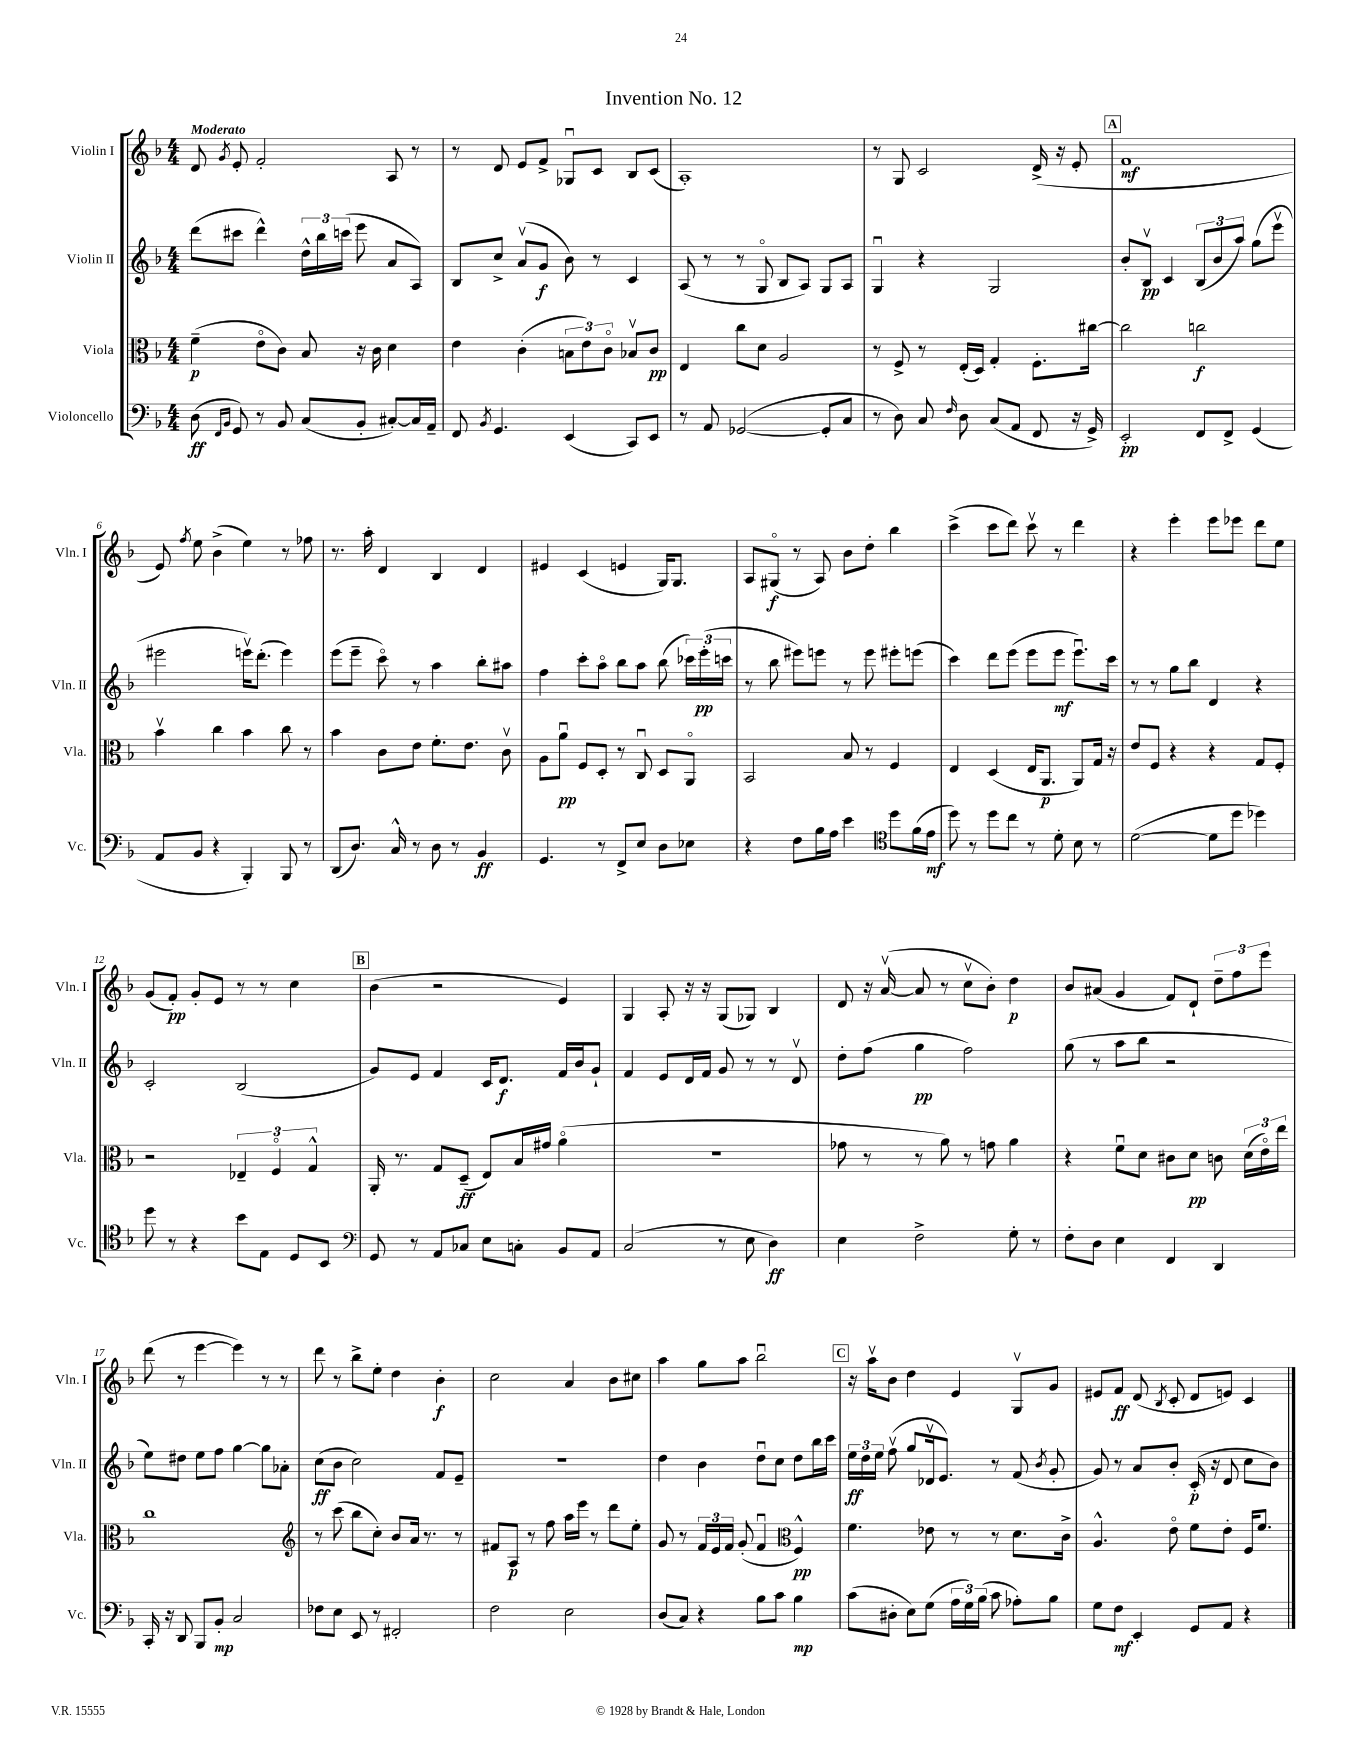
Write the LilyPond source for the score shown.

\header { title = "Invention No. 12" }
<<
\new StaffGroup <<
\new Staff = "s0" \with { instrumentName = "Violin I" shortInstrumentName = "Vln. I" } {
    \clef treble \key f \major \numericTimeSignature \time 4/4 \tempo "Moderato"
    \autoBeamOff d'8 \acciaccatura { g'8 } e'8-. f'2-. a8 r8 |
    r8 d'8 e'8[ f'8]-> ges8[\downbow c'8] bes8[ c'8]( |
    a1-.) |
    r8 g8 c'2 d'16->( r16 e'8-. |
    \mark \markup { \box "A" } f'1\mf |
    e'8) \acciaccatura { f''8 } e''8 bes'4->( e''4) r8 fes''8 |
    r8. a''16-. d'4 bes4 d'4 |
    eis'4 c'4( e'4 g16[) g8.] |
    a8[ gis8]\flageolet\f( r8 a8) bes'8[ d''8]-. bes''4 |
    c'''4->( c'''8[ d'''8]) c'''8\upbow r8 d'''4 |
    r4 e'''4-. e'''8[ ees'''8] d'''8[ e''8] |
    g'8[( f'8]-.\pp) g'8[-. e'8] r8 r8 c''4 |
    \mark \markup { \box "B" } bes'4( r2 e'4) |
    g4 a8-. r16 r16 g8[( ges8]) bes4 |
    d'8 r16 a'16~\upbow( a'8 r8 c''8[\upbow bes'8]-.) d''4\p |
    bes'8[ ais'8]( g'4 f'8[) d'8]-! \tuplet 3/2 { d''8[-- f''8 e'''8] } |
    d'''8( r8 e'''4~ e'''4) r8 r8 |
    d'''8 r8 bes''8[-> e''8]-. d''4 bes'4-.\f |
    c''2 a'4 bes'8[ cis''8] |
    a''4 g''8[ a''8] bes''2\downbow |
    \mark \markup { \box "C" } r16 a''16[\upbow bes'8] d''4 e'4 g8[\upbow g'8] |
    eis'8[ f'8]\ff d'8( \acciaccatura { bes8 } c'8-. d'8[ e'8]) c'4 \bar "|." |
}
\new Staff = "s1" \with { instrumentName = "Violin II" shortInstrumentName = "Vln. II" } {
    \clef treble \key f \major \numericTimeSignature \time 4/4
    \autoBeamOff d'''8[( cis'''8] d'''4-^) \tuplet 3/2 { d''16[-^ bes''16 c'''16]( } e'''8 a'8[ a8]) |
    bes8[ c''8]-> a'8[\upbow( g'8]\f bes'8) r8 c'4 |
    a8( r8 r8 g8\flageolet bes8[ a8]) g8[ a8] |
    g4\downbow r4 g2 |
    \mark \markup { \box "A" } bes'8[-. bes8]\upbow\pp c'4 \tuplet 3/2 { bes8[( bes'8 a''8]) } g''8[( e'''8]\upbow |
    eis'''2 e'''16[\upbow) d'''8.]-.( e'''4) |
    e'''8[( e'''8]-- c'''8\flageolet) r8 a''4 bes''8[-. ais''8] |
    f''4 c'''8[-. a''8]\flageolet bes''8[ a''8] bes''8( \tuplet 3/2 { ces'''16[) e'''16-.\pp( c'''16] } |
    r8 bes''8 eis'''8[) e'''8] r8 e'''8 eis'''8[-. e'''8]( |
    c'''4) d'''8[ e'''8]( e'''8[ e'''8]\mf e'''8.[\downbow) c'''16] |
    r8 r8 g''8[ bes''8] d'4 r4 |
    c'2-. bes2( |
    \mark \markup { \box "B" } g'8[) e'8] f'4 c'16[ d'8.]\f f'16[ bes'16 g'8]-! |
    f'4 e'8[ d'16 f'16] g'8 r8 r8 d'8\upbow |
    d''8[-. f''8]( g''4\pp f''2) |
    g''8( r8 a''8[ bes''8] r2 |
    e''8[) dis''8] e''8[ f''8] g''4~ g''8[ aes'8]-. |
    c''8[\ff( bes'8] c''2) f'8[ e'8]-- |
    R1 |
    d''4 bes'4 d''8[\downbow c''8] d''8[ bes''16 c'''16] |
    \mark \markup { \box "C" } \tuplet 3/2 { e''16[\ff d''16 e''16] } f''8\upbow( g''8[ des'16\upbow e'8.]) r8 f'8( \acciaccatura { bes'8 } g'8-. |
    g'8) r8 a'8[ bes'8]-. c'16-.\p( r16 d'8 c''8[ bes'8]) \bar "|." |
}
\new Staff = "s2" \with { instrumentName = "Viola" shortInstrumentName = "Vla." } {
    \clef alto \key f \major \numericTimeSignature \time 4/4
    \autoBeamOff f'4--\p( e'8[\flageolet c'8]) bes8 r16 c'16 d'4 |
    e'4 c'4-.( \tuplet 3/2 { b8[ e'8) c'8]\flageolet } bes8[\upbow c'8]\pp |
    e4 c''8[ d'8] a2 |
    r8 f8-> r8 e16[-.( d16]) g4-. f8.[-. cis''16]~ |
    \mark \markup { \box "A" } cis''2 c''2\f |
    bes'4\upbow c''4 bes'4 c''8 r8 |
    bes'4 c'8[ e'8] f'8.[-. e'8.] c'8\upbow |
    a8[ a'8]\downbow\pp f8[ d8]-. r8 c8\downbow d8[ a,8]\flageolet |
    bes,2 bes8 r8 f4 |
    e4 d4( e16[ a,8.]\p a,8[) g16] r16 |
    e'8[ f8] r4 r4 g8[ f8]-. |
    r2 \tuplet 3/2 { ees4-- f4\flageolet g4-^ } |
    \mark \markup { \box "B" } a,16-. r8. g8[ d8]--\ff( e8[) bes16 gis'16] a'4\flageolet( |
    r1 |
    ges'8 r8 r8 a'8) r8 g'8 a'4 |
    r4 f'8[\downbow d'8] cis'8[ d'8]\pp c'8 \tuplet 3/2 { d'16[( e'16\flageolet) e''16] } |
    c''1 |
    \clef treble r8 c'''8( bes''8[ c''8]-.) bes'8[ a'16] r8. r8 |
    fis'8[ a8]\p r8 f''8 a''16[ e'''16] r8 d'''8[ e''8]-. |
    g'8 r8 \tuplet 3/2 { f'16[ e'16 f'16] } g'8-.( f'4\downbow \clef alto f4-^\pp) |
    \mark \markup { \box "C" } f'4. ees'8 r8 r8 d'8.[ c'16]-> |
    a4.-^ e'8\flageolet f'8[ e'8]-. f16[ f'8.] \bar "|." |
}
\new Staff = "s3" \with { instrumentName = "Violoncello" shortInstrumentName = "Vc." } {
    \clef bass \key f \major \numericTimeSignature \time 4/4
    \autoBeamOff d8\ff( \grace { f,16[ bes,16] } g,8) r8 bes,8 c8[( bes,8]-. cis8[~-.) cis16 a,16]-- |
    f,8 \acciaccatura { bes,8 } g,4. e,4( c,8[) e,8] |
    r8 a,8 ges,2~( ges,8[-. c8] |
    r8 d8) c8 \grace { f16 } d8 c8[( a,8] f,8 r16 g,16->) |
    \mark \markup { \box "A" } e,2-.\pp f,8[ f,8]-> g,4( |
    a,8[ bes,8] r4 bes,,4-.) bes,,8 r8 |
    d,8[( d8.]) c16-^ r8 d8 r8 bes,4\ff |
    g,4. r8 f,8[-> e8] d8[ ees8] |
    r4 f8[ bes16 a16] e'4 \clef tenor d''8[ f'16( e'16]\mf |
    d''8) r8 d''8[ c''8] r8 d'8-. bes8 r8 |
    d'2~( d'8[ d''8] des''4) |
    d''8 r8 r4 bes'8[ e8] d8[ bes,8] |
    \mark \markup { \box "B" } \clef bass g,8 r8 a,8[ ces8] e8[ c8]-. bes,8[ a,8] |
    c2( r8 e8 d4\ff) |
    e4 f2-> g8-. r8 |
    f8[-. d8] e4 f,4 d,4 |
    c,16-. r16 d,8 bes,,8[ bes,8]-.\mp c2 |
    fes8[ e8] e,8 r8 fis,2-. |
    f2 e2 |
    d8[( c8]) r4 bes8[ c'8] bes4\mp |
    \mark \markup { \box "C" } c'8[( dis8]-. e8[) g8]( \tuplet 3/2 { a16[ g16) bes16]( } c'8 aes8[-.) bes8] |
    g8[ f8]\mf e,4-. g,8[ a,8] r4 \bar "|." |
}
>>
>>
